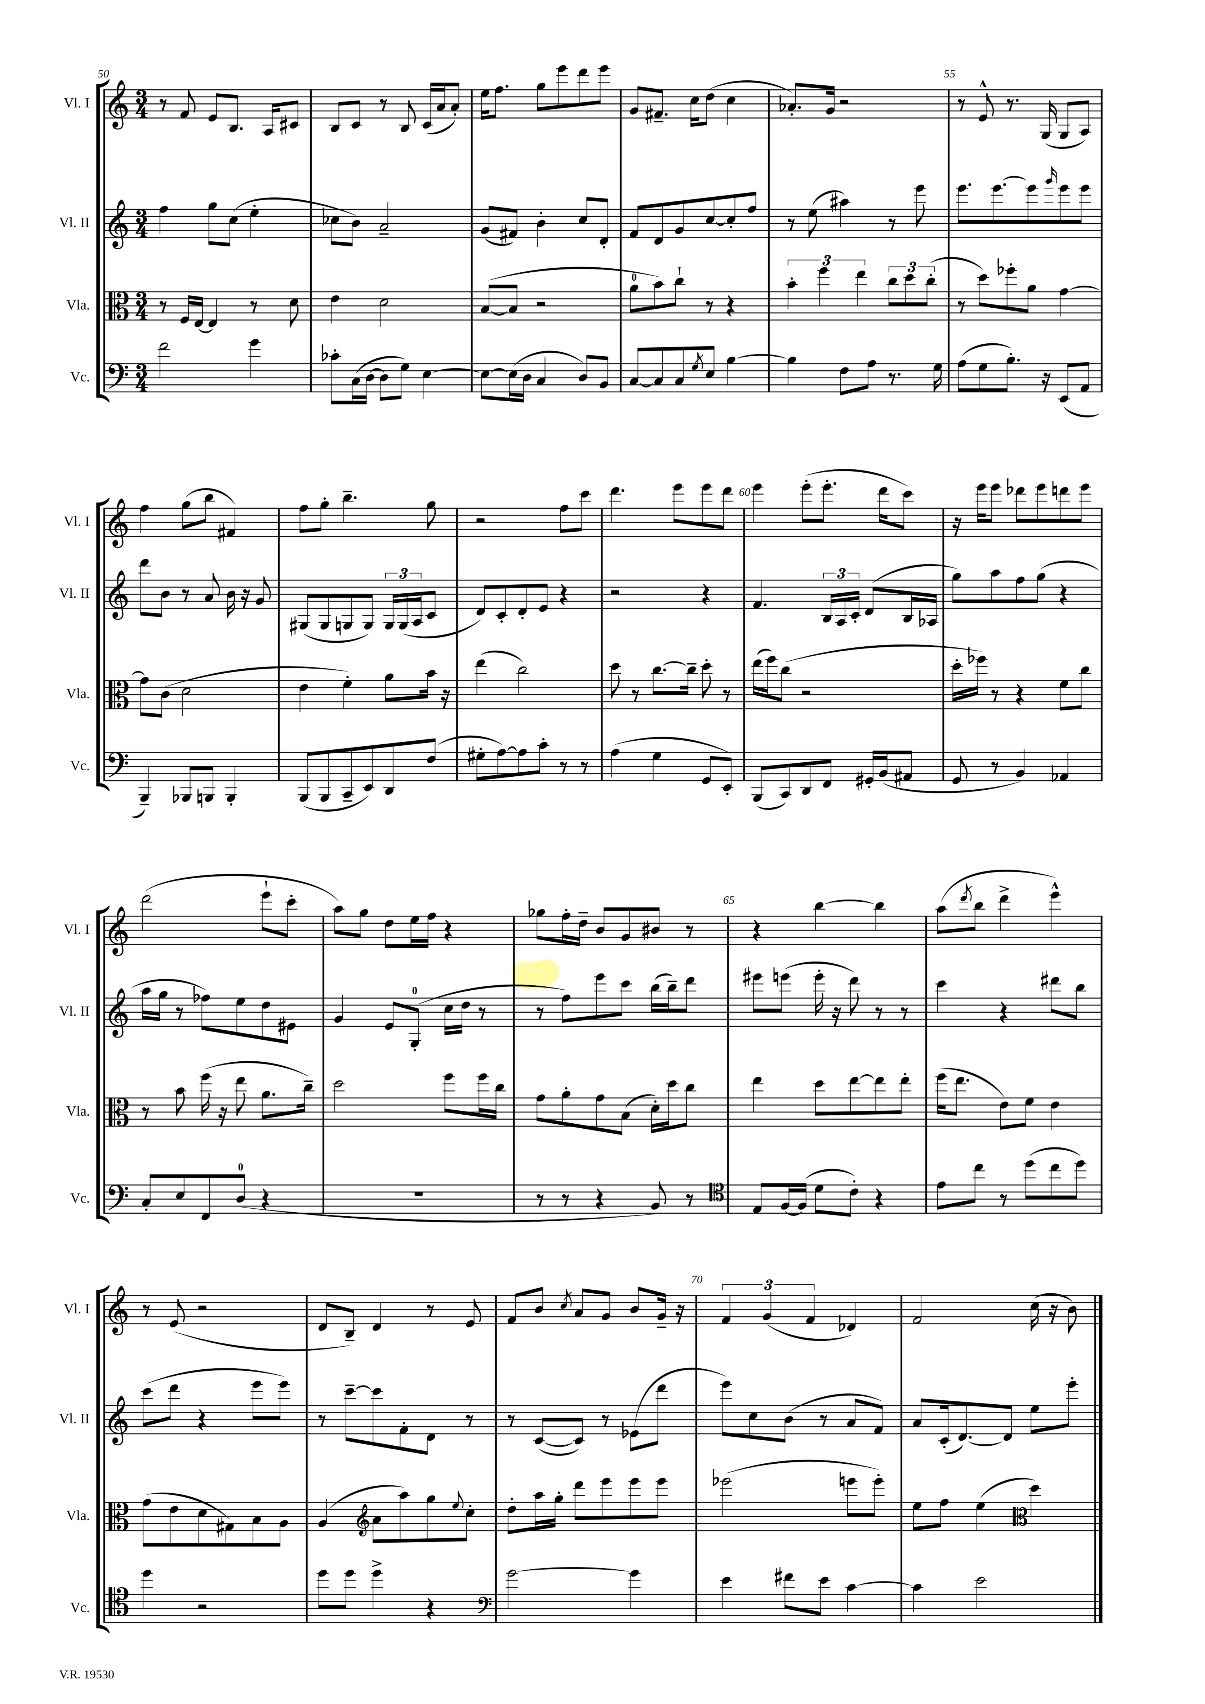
<<
\new StaffGroup <<
\new Staff = "s0" \with { instrumentName = "Vl. I" shortInstrumentName = "Vl. I" } {
    \clef treble \key c \major \numericTimeSignature \time 3/4
    r8 f'8 e'8 b8. a16 cis'8 |
    b8 c'8 r8 b8 c'16( a'16 a'8-.) |
    e''16 f''8. g''8 e'''8 d'''8 e'''8 |
    g'8 fis'8.-- c''16 d''8( c''4 |
    aes'8.-.) g'16 r2 |
    r8 e'8-^ r8. g16( g8 a8) |
    f''4 g''8( b''8 fis'4) |
    f''8 g''8-. b''4.-- g''8 |
    r2 f''8 c'''8 |
    d'''4. e'''8 e'''8 d'''8 |
    e'''4 e'''8-.( e'''8.-. d'''16 c'''8) |
    r16 e'''16 e'''8 des'''8 e'''8 d'''8 e'''8 |
    d'''2( e'''8-! c'''8-. |
    a''8) g''8 d''8 e''16 f''16 r4 |
    ges''8 f''16-. d''16-- b'8 g'8 bis'8 r8 |
    r4 b''4~ b''4 |
    a''8( \acciaccatura { d'''8 } b''8 d'''4-> e'''4-^) |
    r8 e'8( r2 |
    d'8 b8--) d'4 r8 e'8 |
    f'8 b'8 \acciaccatura { c''8 } a'8 g'8 b'8 g'16-- r16 |
    \tuplet 3/2 { f'4 g'4( f'4 } des'4) |
    f'2 c''16( r16 b'8) \bar "|." |
}
\new Staff = "s1" \with { instrumentName = "Vl. II" shortInstrumentName = "Vl. II" } {
    \clef treble \key c \major \numericTimeSignature \time 3/4
    f''4 g''8 c''8( e''4-. |
    ces''8 b'8) a'2-- |
    g'8( fis'8) b'4-. c''8 d'8-. |
    f'8 d'8 g'8 c''8~ c''8-. f''8 |
    r8 e''8( ais''4) r8 e'''8 |
    e'''8. e'''8.~ e'''8 \grace { g'''16 } e'''8 e'''8 |
    d'''8 b'8 r8 a'8 b'16 r16 g'8 |
    gis8( gis8 g8 g8) \tuplet 3/2 { g16 g16( a16 } c'8 |
    d'8) c'8-. d'8-. e'8 r4 |
    r2 r4 |
    f'4. \tuplet 3/2 { b16 a16 c'16-. } d'8( b16 aes16 |
    g''8) a''8 f''8 g''8( r4 |
    a''16 g''16 r8 fes''8) e''8 d''8 eis'8 |
    g'4 e'8 g8-0-.( c''16 d''16 r8 |
    r8 f''8) e'''8 c'''8 b''16( b''16--) d'''8 |
    eis'''8 e'''8( e'''16-. r16 d'''8) r8 r8 |
    c'''4 r4 dis'''8 b''8 |
    c'''8( d'''8 r4 e'''8 e'''8) |
    r8 c'''8~-- c'''8 f'8-. d'8 r8 |
    r8 c'8~( c'8) r8 ees'8( d'''8 |
    e'''8) c''8 b'8( r8 a'8 f'8) |
    a'8 c'16-.( d'8.~) d'8 e''8 e'''8-. \bar "|." |
}
\new Staff = "s2" \with { instrumentName = "Vla." shortInstrumentName = "Vla." } {
    \clef alto \key c \major \numericTimeSignature \time 3/4
    r8 f16 e16~ e4 r8 d'8 |
    e'4 d'2 |
    b8~( b8 r2 |
    a'8-0 b'8) c''8-! r8 r4 |
    \tuplet 3/2 { b'4-. f''4 e''4 } \tuplet 3/2 { c''8 d''8 c''8-.( } |
    r8 d''8) fes''8-. a'8 g'4~ |
    g'8 c'8( d'2 |
    e'4 f'4-.) a'8 b'16 r16 |
    e''4( c''2) |
    d''8 r8 c''8.~ c''16-- d''8-. r8 |
    e''16( f''16) c''8( r2 |
    d''16-. fes''16) r8 r4 f'8 c''8 |
    r8 b'8 f''16( r16 e''8 a'8. c''16--) |
    d''2 f''8 f''16 c''16 |
    g'8 a'8-. g'8 b8( d'16-.) d''16 c''8 |
    e''4 d''8 e''8~ e''8 e''8-. |
    f''16( e''8. e'8) f'8 e'4 |
    g'8( e'8 d'8 gis8) b8 a8 |
    a4( \clef treble a'8 a''8) g''8 \appoggiatura { e''8 } c''8-. |
    d''8-. a''16 g''16-. d'''8 e'''8 e'''8 e'''8 |
    ees'''2( e'''8 e'''8-.) |
    e''8 f''8 e''4( \clef alto d''4) \bar "|." |
}
\new Staff = "s3" \with { instrumentName = "Vc." shortInstrumentName = "Vc." } {
    \clef bass \key c \major \numericTimeSignature \time 3/4
    f'2 g'4 |
    ces'8-. c16( d16~ d8 g8) e4~ |
    e8~ e16( d16 c4 d8) b,8 |
    c8~ c8 c8 \acciaccatura { g8 } e8 b4~ |
    b4 f8 a8 r8. g16 |
    a8( g8 b8.-.) r16 e,8( a,8 |
    b,,4--) bes,,8 b,,8 b,,4-. |
    b,,8( b,,8 c,8-- e,8) d,8 f8( |
    gis8-. a8~) a8 c'8-. r8 r8 |
    a4( g4 g,8 e,8-.) |
    b,,8( c,8) d,8 f,8 gis,16-. b,16( ais,8 |
    g,8 r8 b,4) aes,4 |
    c8-. e8 f,8 d8-0( r4 |
    R2. |
    r8 r8 r4 b,8) r8 |
    \clef tenor e8 f16~ f16( d'8 c'8-.) r4 |
    e'8 c''8 r8 d''8( c''8 d''8) |
    d''4 r2 |
    d''8 d''8 d''4-> r4 |
    \clef bass g'2~ g'4 |
    e'4 fis'8 e'8 c'4~ |
    c'4 e'2 \bar "|." |
}
>>
>>
\layout { \context { \Score currentBarNumber = #50 \override BarNumber.break-visibility = ##(#f #t #t) barNumberVisibility = #(every-nth-bar-number-visible 5) } }
